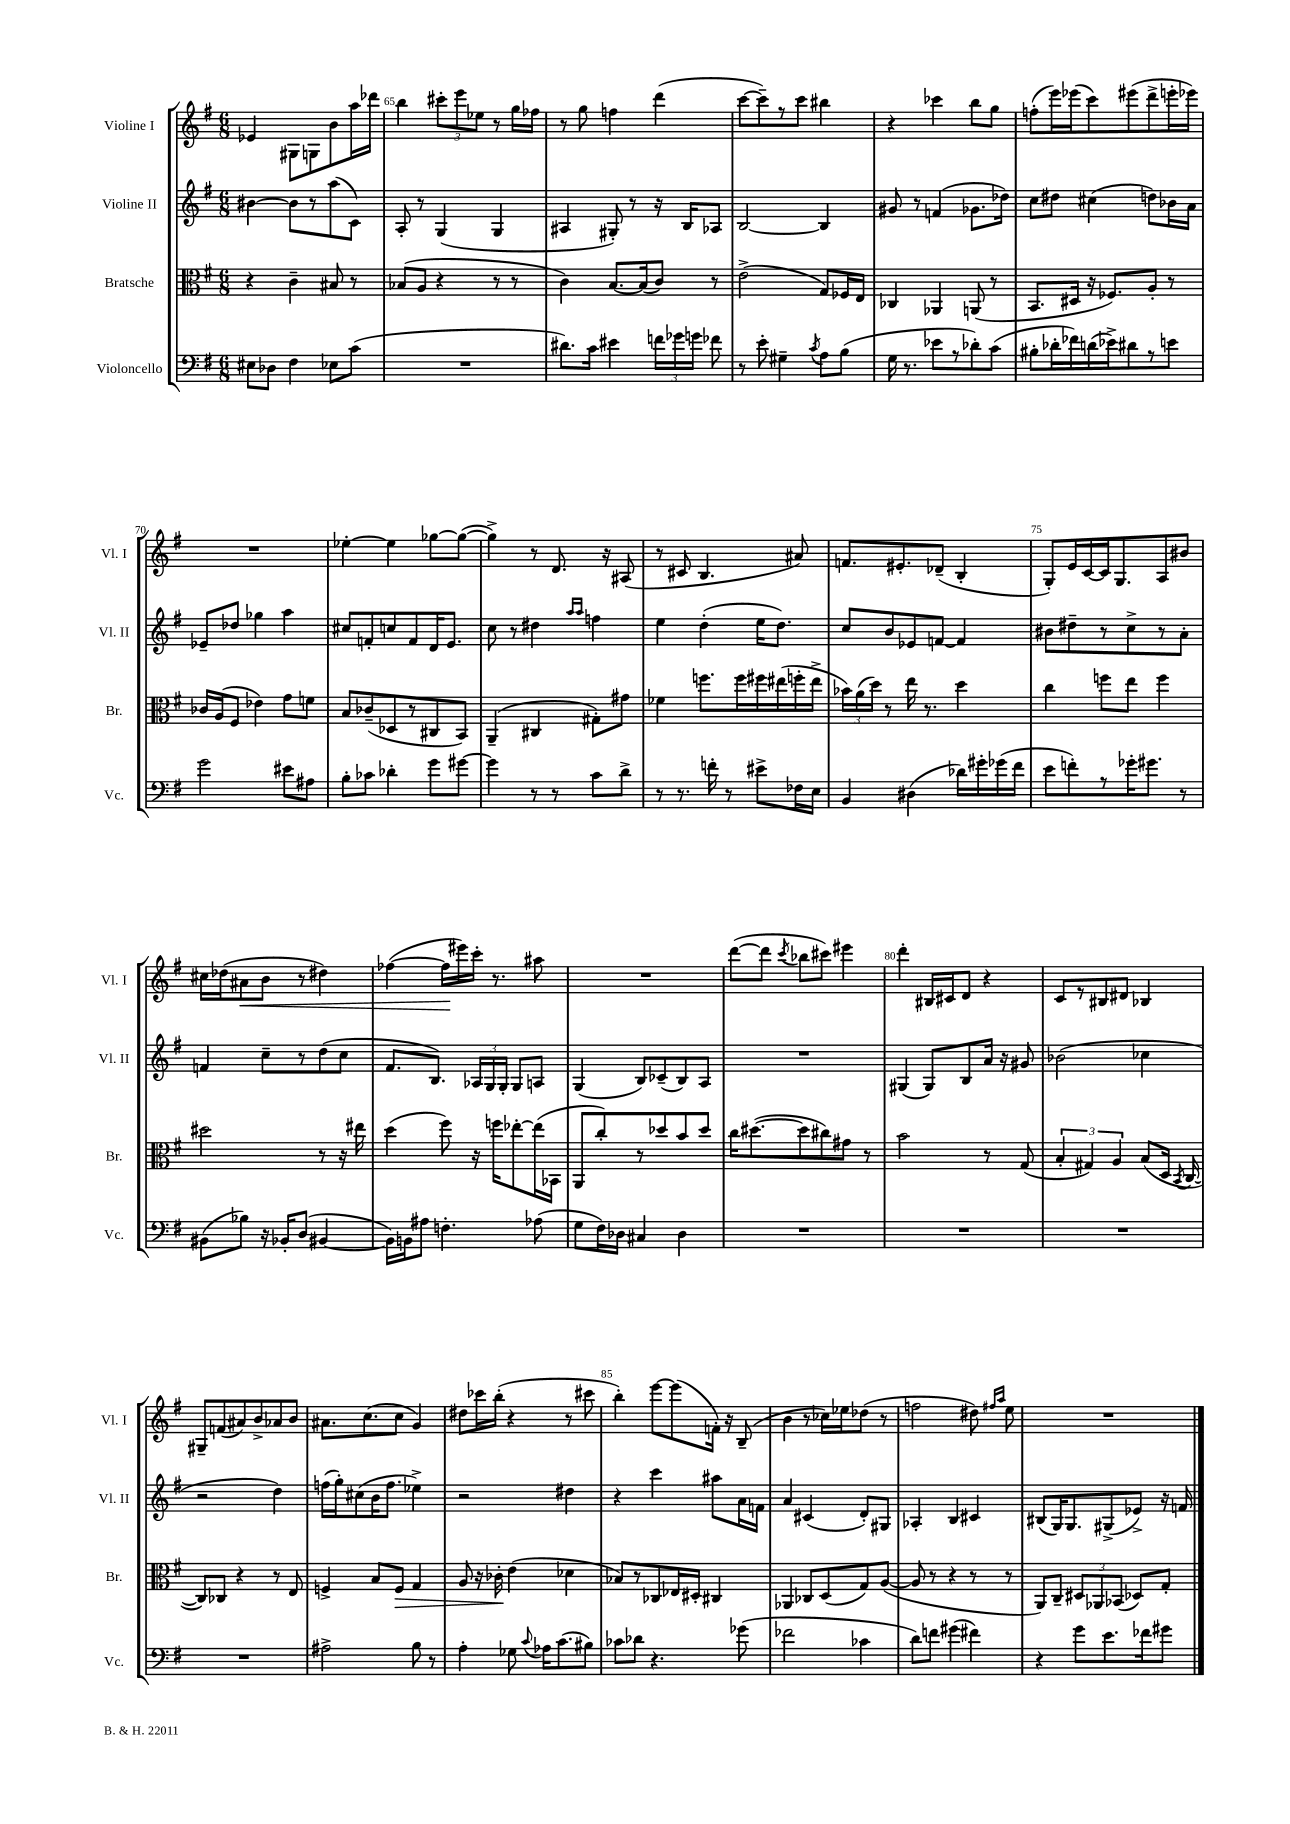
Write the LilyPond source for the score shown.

<<
\new StaffGroup <<
\new Staff = "s0" \with { instrumentName = "Violine I" shortInstrumentName = "Vl. I" } {
    \clef treble \key g \major \numericTimeSignature \time 6/8
    \autoBeamOff ees'4 gis8[ g8 b'8 a''16 des'''16] |
    b''4 \tuplet 3/2 { cis'''8[-. e'''8 ees''8] } r8 g''16[ fes''16] |
    r8 g''8 f''4 d'''4( |
    c'''8[~ c'''8--) r8 c'''8] bis''4 |
    r4 ces'''4 b''8[ g''8] |
    f''8[-.( e'''16) ees'''16( c'''8) eis'''8( d'''8-> e'''16-. ees'''16]) |
    R2. |
    ees''4~-. ees''4 ges''8[~ ges''8]~( |
    ges''4->) r8 d'8. r16 ais8( |
    r8 cis'8 b4. ais'8) |
    f'8.[ eis'8.-. des'8]--( b4-. |
    g8[-.) e'16 c'16~ c'16 g8. a8 bis'8] |
    cis''16[ des''16( ais'8\< b'8] r8 dis''4) |
    fes''4~( fes''16[\! eis'''16) c'''16]-. r8. ais''8 |
    R2. |
    d'''8[~( d'''8] \acciaccatura { c'''8 } bes''8[ cis'''8]) eis'''4 |
    d'''4-. bis16[ cis'16 d'8] r4 |
    c'8[ r8 bis8 dis'8] bes4 |
    gis8[-- f'8( ais'8) b'8-> aes'8 b'8] |
    ais'8.[ c''8.( c''8] g'4) |
    dis''8[ ces'''16 b''16]-.( r4 r8 cis'''8 |
    b''4-.) e'''8[~ e'''8( f'16]-.) r16 b8--( |
    b'4 r8 ces''16[) ees''16 des''8]( r8 |
    f''2 dis''8) \grace { fis''16[ a''16] } e''8 |
    R2. \bar "|." |
}
\new Staff = "s1" \with { instrumentName = "Violine II" shortInstrumentName = "Vl. II" } {
    \clef treble \key g \major \numericTimeSignature \time 6/8
    \autoBeamOff bis'4~ bis'8[ r8 a''8( c'8]) |
    a8-. r8 g4( g4 |
    ais4 gis8-.) r8 r16 b16[ aes8] |
    b2~ b4 |
    gis'8 r8 f'4( ges'8.[ des''16]) |
    c''8[ dis''8] cis''4( d''8[) bes'16 a'16] |
    ees'8[-- des''8] ges''4 a''4 |
    cis''8[ f'8-. c''8 f'8 d'16 e'8.] |
    c''8 r8 dis''4 \grace { a''16[ a''16] } f''4 |
    e''4 d''4-.( e''16[ d''8.]) |
    c''8[ b'8 ees'8 f'8]~ f'4 |
    bis'8[ dis''8-- r8 c''8-> r8 a'8]-. |
    f'4 c''8[-- r8 d''8( c''8] |
    fis'8.[ b8.]) \tuplet 3/2 { aes16[ g16 g16]-. } g8[ a8] |
    g4( b8[) ces'8--( b8) a8] |
    R2. |
    gis4( gis8[) b8 a'16] r16 gis'8 |
    bes'2( ces''4 |
    r2 d''4) |
    f''16[( g''16-.) cis''8( b'16 f''8.] ees''4->) |
    r2 dis''4 |
    r4 c'''4 ais''8[ a'16 f'16] |
    a'4 cis'4( d'8[-.) gis8] |
    aes4-. b4 cis'4 |
    bis8[( g16) g8. gis8->( ees'8]->) r16 f'16 \bar "|." |
}
\new Staff = "s2" \with { instrumentName = "Bratsche" shortInstrumentName = "Br." } {
    \clef alto \key g \major \numericTimeSignature \time 6/8
    \autoBeamOff r4 c'4-- bis8 r8 |
    bes8[( a8] r4 r8 r8 |
    c'4) b8.[~ b16( c'8]) r8 |
    e'2->( g8[) fes16 e16] |
    ces4 aes,4 a,8( r8 |
    b,8.[ dis16] r16 fes8.[) a8]-. r8 |
    ces'16[ a16( fis8] ees'4) g'8[ f'8] |
    b8[ ces'8--( des8 r8 cis8 b,8]) |
    a,4--( cis4 gis8[-.) gis'8] |
    fes'4 f''8.[ f''16 fis''16 eis''16( f''16-. eis''16]-> |
    \tuplet 3/2 { bes'16[) a'16( d''16]) } r8 e''16 r8. d''4 |
    c''4 f''8[ e''8] f''4 |
    dis''2 r8 r16 eis''16 |
    d''4( fis''8) r16 f''16[ ees''8~-. ees''16( bes,16] |
    a,8[ c''8-.) r8 des''8 b'8 des''8] |
    c''16[ dis''8.~( dis''8 cis''8) gis'8] r8 |
    b'2 r8 g8( |
    \tuplet 3/2 { b4-. gis4) a4 } b8[( d16] \acciaccatura { b,8 } c16~ |
    c8[) ces8] r4 r8 e8 |
    f4-> b8[ f8]\> g4 |
    a8 r16 ces'16-.\! e'4( des'4 |
    bes8[) r8 ces8 ees16 dis16]-. cis4 |
    aes,4 ces8[ d8( g8) a8]~( |
    a8 r8 r4 r8 r8 |
    a,8[) c8]-- \tuplet 3/2 { dis8[ aes,8 bes,8]( } des8[) g8]-. \bar "|." |
}
\new Staff = "s3" \with { instrumentName = "Violoncello" shortInstrumentName = "Vc." } {
    \clef bass \key g \major \numericTimeSignature \time 6/8
    \autoBeamOff eis8[ des8] fis4 ees8[ c'8]( |
    R2. |
    dis'8.[) c'16] eis'4 \tuplet 3/2 { f'16[ ges'16 g'16] } fes'8 |
    r8 e'8-. gis4-- \acciaccatura { c'8 } a8[ b8]( |
    g16 r8. ees'8[ r8 des'8-.) c'8]( |
    bis8[-. des'16-. fes'16) d'16( ees'16->) dis'8 r8 e'8] |
    g'2 eis'8[ ais8] |
    b8[-. ces'8] des'4-. g'8[ gis'8]~ |
    gis'4 r8 r8 c'8[ d'8]-> |
    r8 r8. f'16-. r8 eis'8[-> fes16 e16] |
    b,4 dis4( des'16[) gis'16-. ges'16( fis'16] |
    e'8[ f'8-.) r8 ges'16-. gis'8.] r8 |
    bis,8[( bes8]) r16 bes,16[-. d8]( bis,4~ |
    bis,16[) b,16 ais8] f4.-. aes8( |
    g8[ fis16) des16] cis4 des4 |
    R2. |
    R2. |
    R2. |
    R2. |
    ais2-> b8 r8 |
    a4-. ges8 \appoggiatura { c'8 } aes16[ c'8.( bis8]) |
    ces'8[ des'8] r4. ges'8( |
    fes'2 ces'4 |
    d'8[) f'8] gis'4( fis'4) |
    r4 g'8[ e'8. fes'16 gis'8] \bar "|." |
}
>>
>>
\layout { \context { \Score currentBarNumber = #64 \override BarNumber.break-visibility = ##(#f #t #t) barNumberVisibility = #(every-nth-bar-number-visible 5) } }
